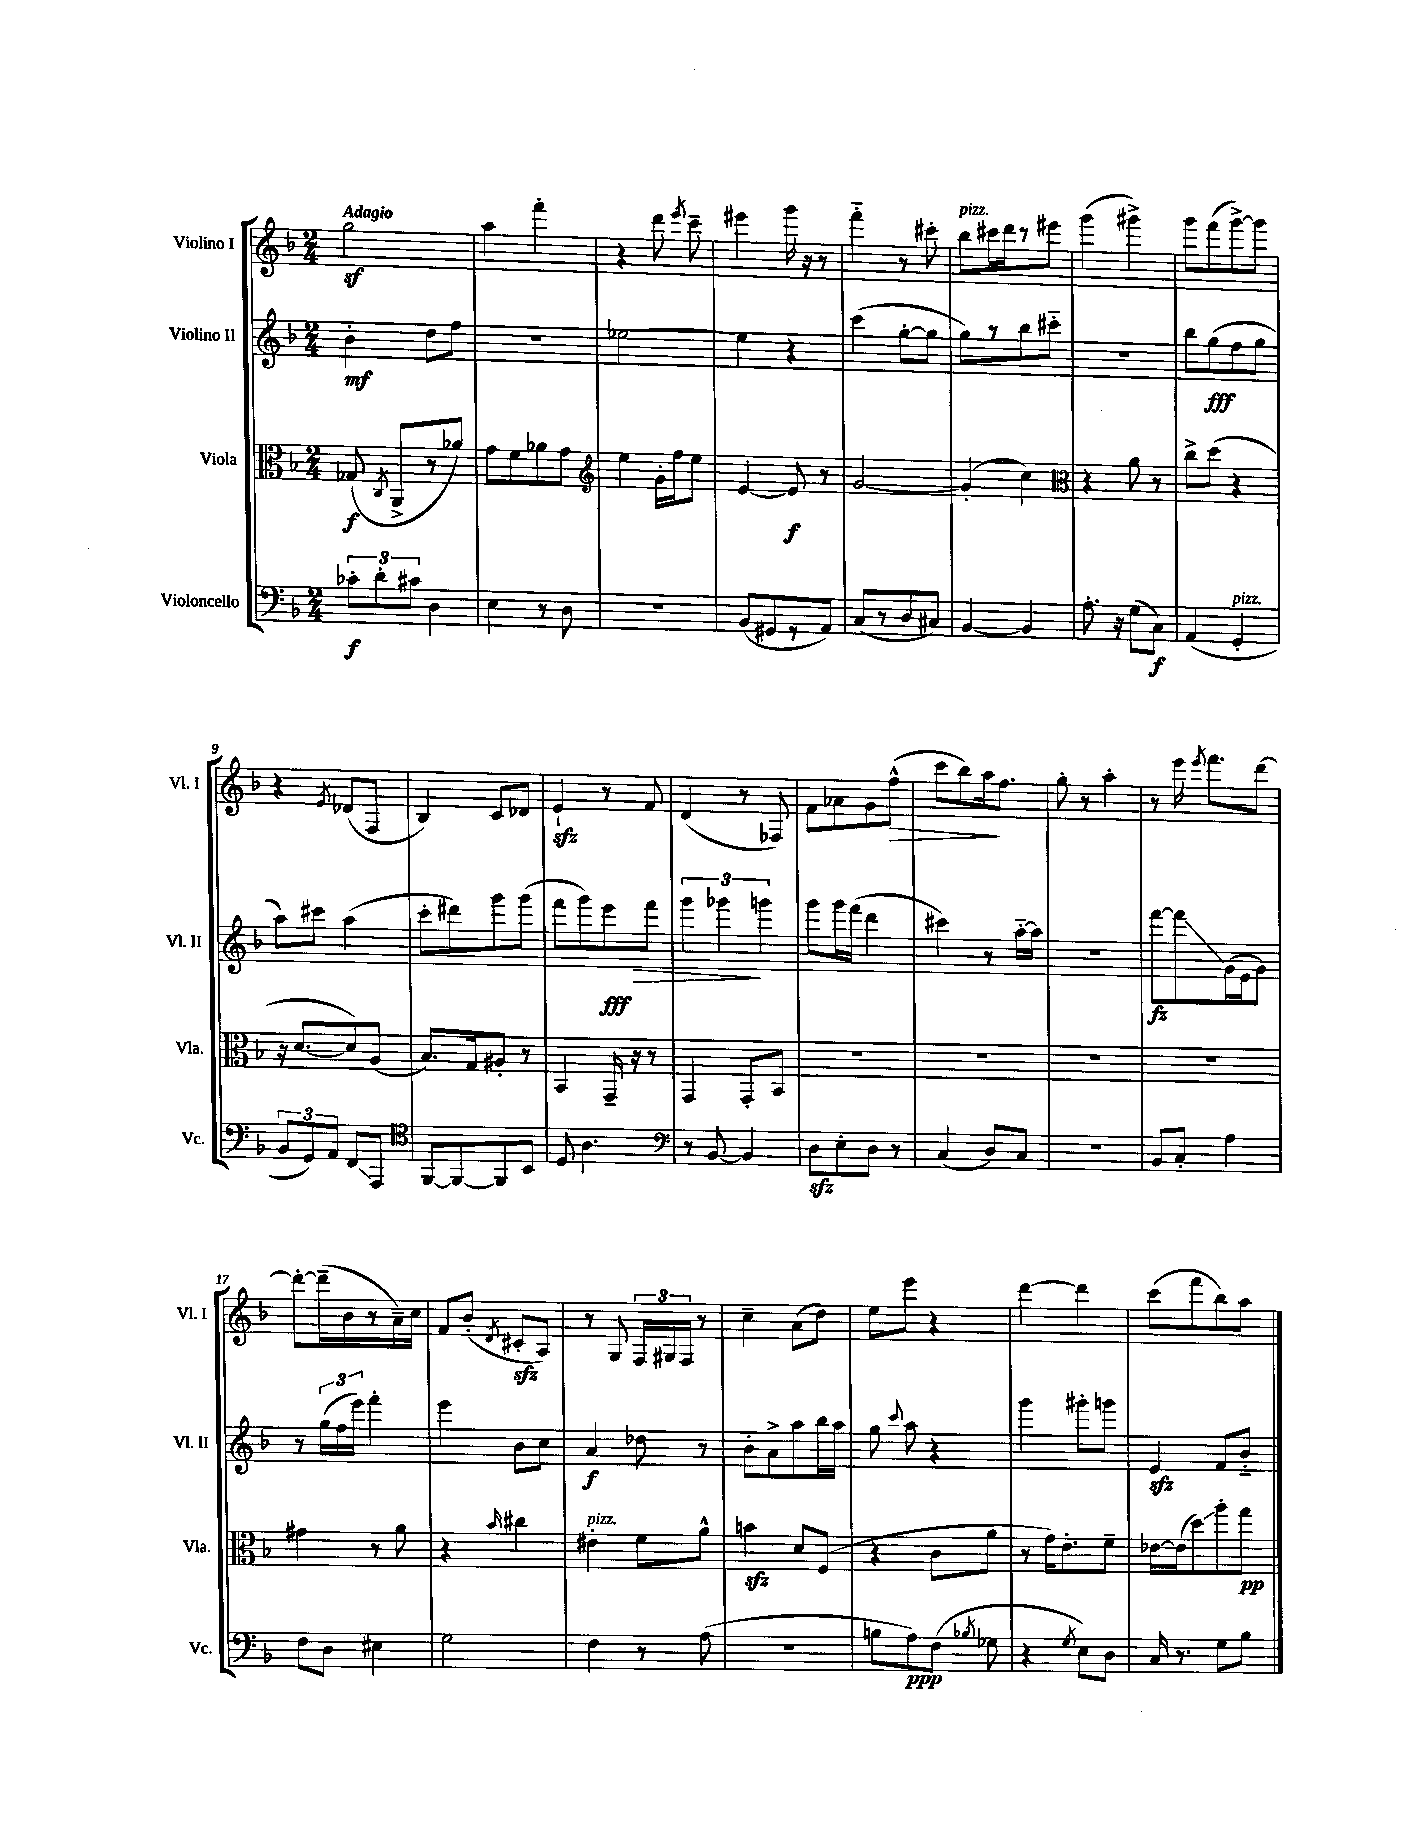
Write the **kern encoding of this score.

**kern	**kern	**kern	**kern
*staff4	*staff3	*staff2	*staff1
*clefF4	*clefC3	*clefG2	*clefG2
*k[b-]	*k[b-]	*k[b-]	*k[b-]
*M2/4	*M2/4	*M2/4	*M2/4
12c-'	(8G-	4b-'	2gg
12d'	.	.	.
.	8qC	.	.
.	8AA^	.	.
12c#	.	.	.
4D	8r	8dd	.
.	8a-)	8ff	.
=	=	=	=
4E	8g	2r	4aa
.	8f	.	.
8r	8a-	.	4fff'
8D	8g	.	.
=	=	=	=
*	*clefG2	*	*
2r	4ee	[2ee-	4r
.	16g'	.	8ddd
.	16ff	.	.
.	.	.	8qeee
.	8ee	.	8ccc~
=	=	=	=
(8BB-	[4e	4ee-]	4eee#
8GG#	.	.	.
8r	8e]	4r	16ggg
.	.	.	16r
8AA)	8r	.	8r
=	=	=	=
(8C	[2g	(4ccc	4fff'~
8r	.	.	.
8D	.	[8gg'	8r
8C#)	.	8gg]	8ccc#'
=	=	=	=
[4BB-	(4g']	8gg)	8bb-
.	.	8r	16ccc#
.	.	.	16ddd
4BB-]	4cc)	8bb-	8r
.	.	8ccc#'~	8eee#
=	=	=	=
*	*clefC3	*	*
8.A'	4r	2r	(4ggg
16r	.	.	.
(8G	8a	.	4ggg#^)
8C)	8r	.	.
=	=	=	=
(4AA	8cc^	8bb-	8ggg
.	(8dd	(8gg	(8fff
4GG'	4r	8ff	[8ggg^)
.	.	8gg	8ggg]
=	=	=	=
12BB-	16r	8aa)	4r
.	[8.d	.	.
12GG)	.	.	.
.	.	8ccc#	.
12AA	.	.	.
.	.	.	8qe
8FF	8d])	(4aa	(8d-
8AAA	(8A	.	8F
=	=	=	=
*clefC4	*	*	*
[8FF	8.B-)	8ccc'	4B-)
8FF_	.	8ddd#)	.
.	16G	.	.
8FF]	8A#'	8ggg	8c
8BB-	8r	(8ggg	8d-
=	=	=	=
8D	4BB-	8fff	4e`
4.A	.	8ggg)	.
.	16GG~	8eee	8r
.	16r	.	.
.	8r	8fff	8f
=	=	=	=
*clefF4	*	*	*
8r	4GG	6ggg	(4d
[8BB-	.	.	.
.	.	6ggg-	.
4BB-]	8GG'	.	8r
.	.	6ggg	.
.	8BB-	.	8F-)
=	=	=	=
8D	2r	8ggg	8f
8E'	.	16ggg	8a-
.	.	(16fff	.
8D	.	4ddd	8g
8r	.	.	(8ff^^
=	=	=	=
(4C	2r	4ccc#)	8ccc
.	.	.	8bb-)
8D)	.	8r	16aa
.	.	.	8.ff
8C	.	[16aa'~	.
.	.	16aa]	.
=	=	=	=
2r	2r	2r	8gg'
.	.	.	8r
.	.	.	4aa'
=	=	=	=
8BB-	2r	[8fff	8r
8C'	.	8fff]	16eee
.	.	.	8qeee
.	.	.	8.fff
4A	.	(16g	.
.	.	16e	.
.	.	8g)	[8ddd
=	=	=	=
8F	4g#	8r	8ddd'_
8D	.	(24gg	(16ddd~]
.	.	24ff	.
.	.	.	16b-
.	.	24eee)	.
4E#	8r	4fff'	8r
.	8a	.	16a~)
.	.	.	16cc
=	=	=	=
2G	4r	4eee	8f
.	.	.	(8b-'
.	16qqb-	.	8qd
.	4cc#	8b-	8c#'
.	.	8cc	8A)
=	=	=	=
4F	4e#'	4a	8r
.	.	.	8G
8r	8f	8dd-	24F
.	.	.	24G#
.	.	.	24F
(8A	8a^^	8r	8r
=	=	=	=
2r	4b	8b-'	4cc~
.	.	8a^	.
.	8d	8aa	(8a
.	(8F	16bb-	8dd)
.	.	16aa	.
=	=	=	=
8B	4r	8gg	8ee
.	.	8qqccc	.
8A)	.	8aa	8eee
(8F	8c	4r	4r
8qB-	.	.	.
8G-	8a	.	.
=	=	=	=
4r	8r	4ggg	[4ddd
.	16g)	.	.
.	8.e'	.	.
8qG	.	.	.
8E)	.	8ggg#'	4ddd]
8D	8f~	8ggg	.
=	=	=	=
16C	[16e-	4e	(8ccc
8.r	(16e-]	.	.
.	8dd)	.	8fff
8G	8aa'	8f	8bb-)
8B-	8gg	8b-'~	8aa
==	==	==	==
*-	*-	*-	*-
